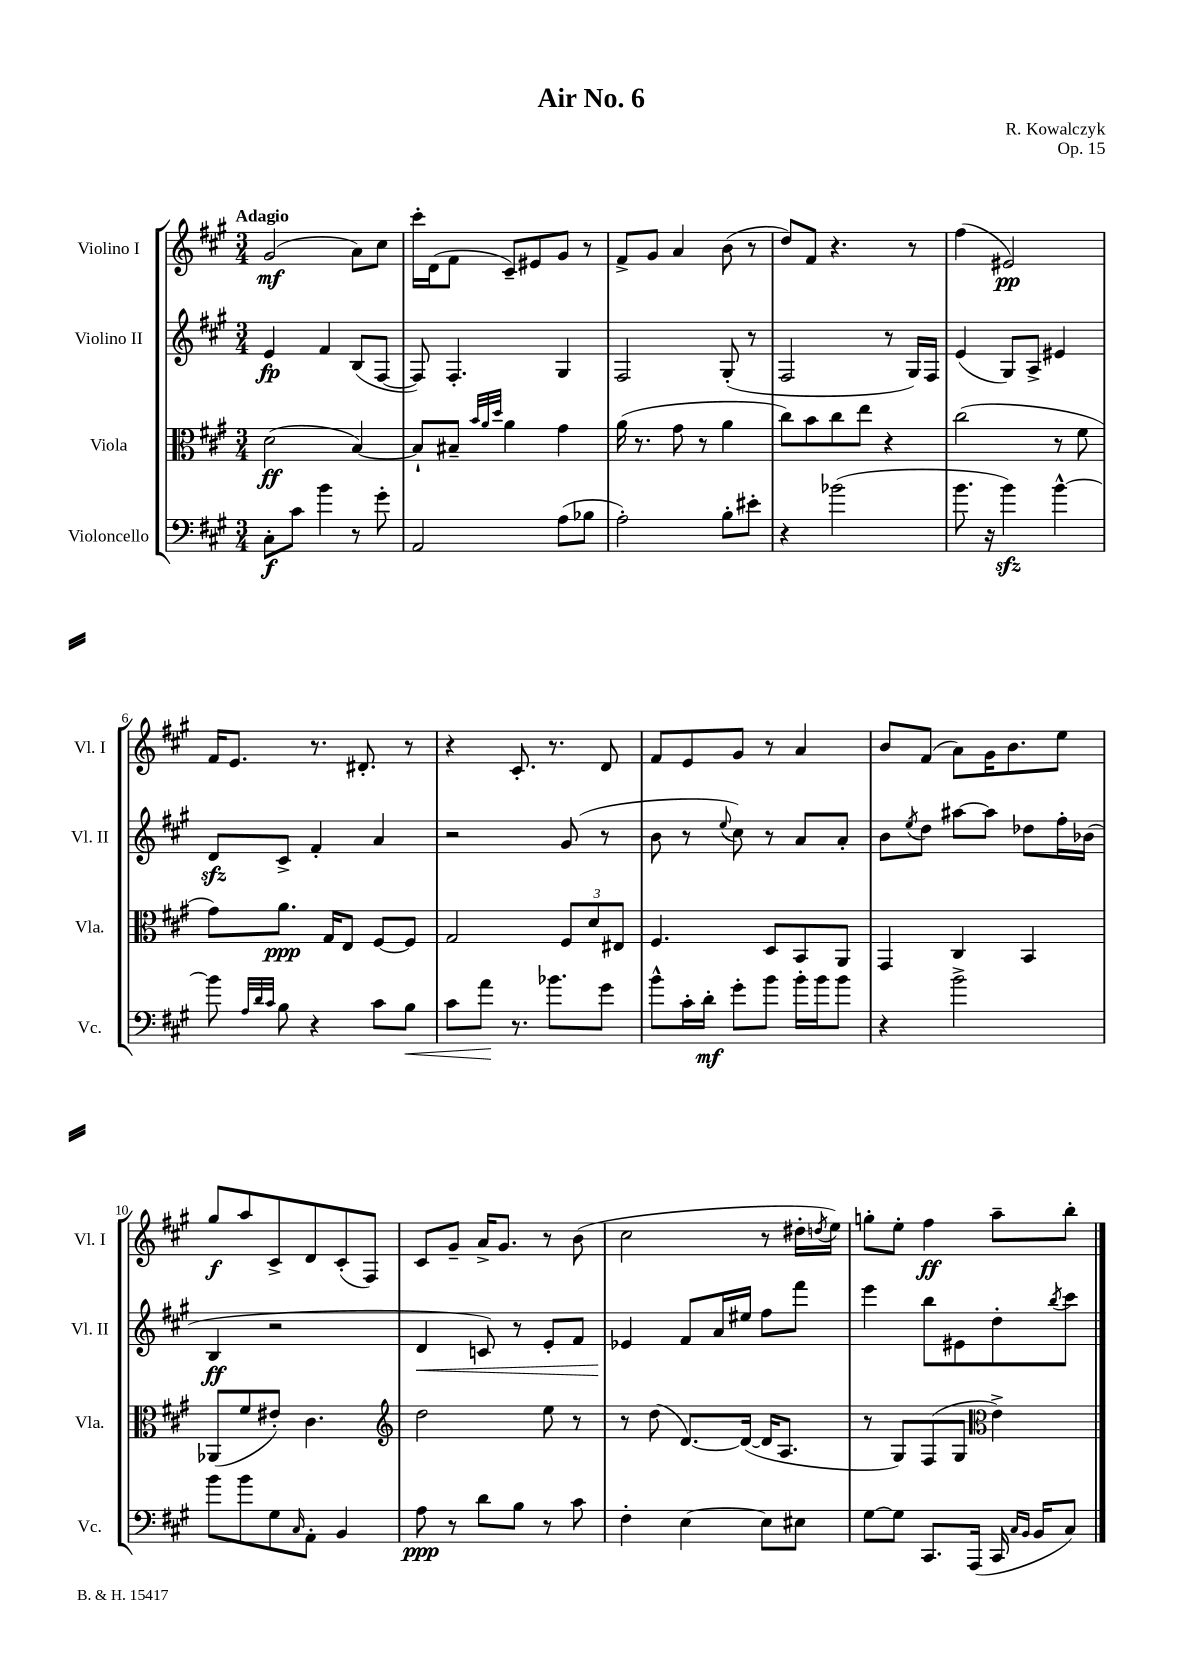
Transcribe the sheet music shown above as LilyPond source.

\header { title = "Air No. 6" composer = "R. Kowalczyk" opus = "Op. 15" }
<<
\new StaffGroup <<
\new Staff = "s0" \with { instrumentName = "Violino I" shortInstrumentName = "Vl. I" } {
    \clef treble \key a \major \numericTimeSignature \time 3/4 \tempo "Adagio"
    gis'2\mf( a'8) cis''8 |
    cis'''16-. d'16( fis'8 cis'8--) eis'8 gis'8 r8 |
    fis'8-> gis'8 a'4 b'8( r8 |
    d''8) fis'8 r4. r8 |
    fis''4( eis'2\pp) |
    fis'16 e'8. r8. dis'8.-. r8 |
    r4 cis'8.-. r8. d'8 |
    fis'8 e'8 gis'8 r8 a'4 |
    b'8 fis'8( a'8) gis'16 b'8. e''8 |
    gis''8\f a''8 cis'8-> d'8 cis'8-.( fis8) |
    cis'8 gis'8-- a'16-> gis'8. r8 b'8( |
    cis''2 r8 dis''16-. \acciaccatura { d''8 } e''16) |
    g''8-. e''8-. fis''4\ff a''8-- b''8-. \bar "|." |
}
\new Staff = "s1" \with { instrumentName = "Violino II" shortInstrumentName = "Vl. II" } {
    \clef treble \key a \major \numericTimeSignature \time 3/4
    e'4\fp fis'4 b8( fis8~ |
    fis8) fis4.-. gis4 |
    fis2 gis8-.( r8 |
    fis2 r8 gis16) fis16 |
    e'4( gis8) a8-> eis'4 |
    d'8\sfz cis'8-> fis'4-. a'4 |
    r2 gis'8( r8 |
    b'8 r8 \appoggiatura { e''8 } cis''8) r8 a'8 a'8-. |
    b'8 \acciaccatura { e''8 } d''8 ais''8~ ais''8 des''8 fis''16-. bes'16( |
    b4\ff r2 |
    d'4\< c'8) r8 e'8-. fis'8 |
    ees'4\! fis'8 a'16 eis''16 fis''8 fis'''8 |
    e'''4 b''8 eis'8 d''8-. \acciaccatura { b''8 } cis'''8 \bar "|." |
}
\new Staff = "s2" \with { instrumentName = "Viola" shortInstrumentName = "Vla." } {
    \clef alto \key a \major \numericTimeSignature \time 3/4
    d'2\ff( b4~) |
    b8-! bis8-- \grace { b'32 a'32 d''32 } a'4 gis'4 |
    a'16( r8. gis'8 r8 a'4 |
    cis''8) b'8 cis''8 e''8 r4 |
    cis''2( r8 fis'8 |
    gis'8) a'8.\ppp gis16 e8 fis8~ fis8 |
    gis2 \tuplet 3/2 { fis8 d'8 eis8 } |
    fis4. d8 b,8 a,8 |
    gis,4 cis4 b,4 |
    aes,8( fis'8 eis'8-.) cis'4. |
    \clef treble d''2 e''8 r8 |
    r8 d''8( d'8.~) d'16~( d'16 a8. |
    r8 gis8) fis8( gis8 \clef alto e'4->) \bar "|." |
}
\new Staff = "s3" \with { instrumentName = "Violoncello" shortInstrumentName = "Vc." } {
    \clef bass \key a \major \numericTimeSignature \time 3/4
    cis8-.\f cis'8 b'4 r8 gis'8-. |
    a,2 a8( bes8 |
    a2-.) b8-. eis'8-. |
    r4 bes'2( |
    b'8. r16 b'4\sfz) b'4~-^ |
    b'8 \grace { a32 d'32 cis'32 } b8 r4 cis'8 b8\< |
    cis'8 a'8\! r8. bes'8. gis'8 |
    b'8-^ cis'16-. d'16-.\mf gis'8-. b'8 b'16-. b'16 b'8 |
    r4 b'2-> |
    b'8 b'8 gis8 \grace { cis16 } a,8-. b,4 |
    a8\ppp r8 d'8 b8 r8 cis'8 |
    fis4-. e4~ e8 eis8 |
    gis8~ gis8 cis,8. a,,16( cis,16 \grace { cis16 b,16 } b,16 cis8) \bar "|." |
}
>>
>>
